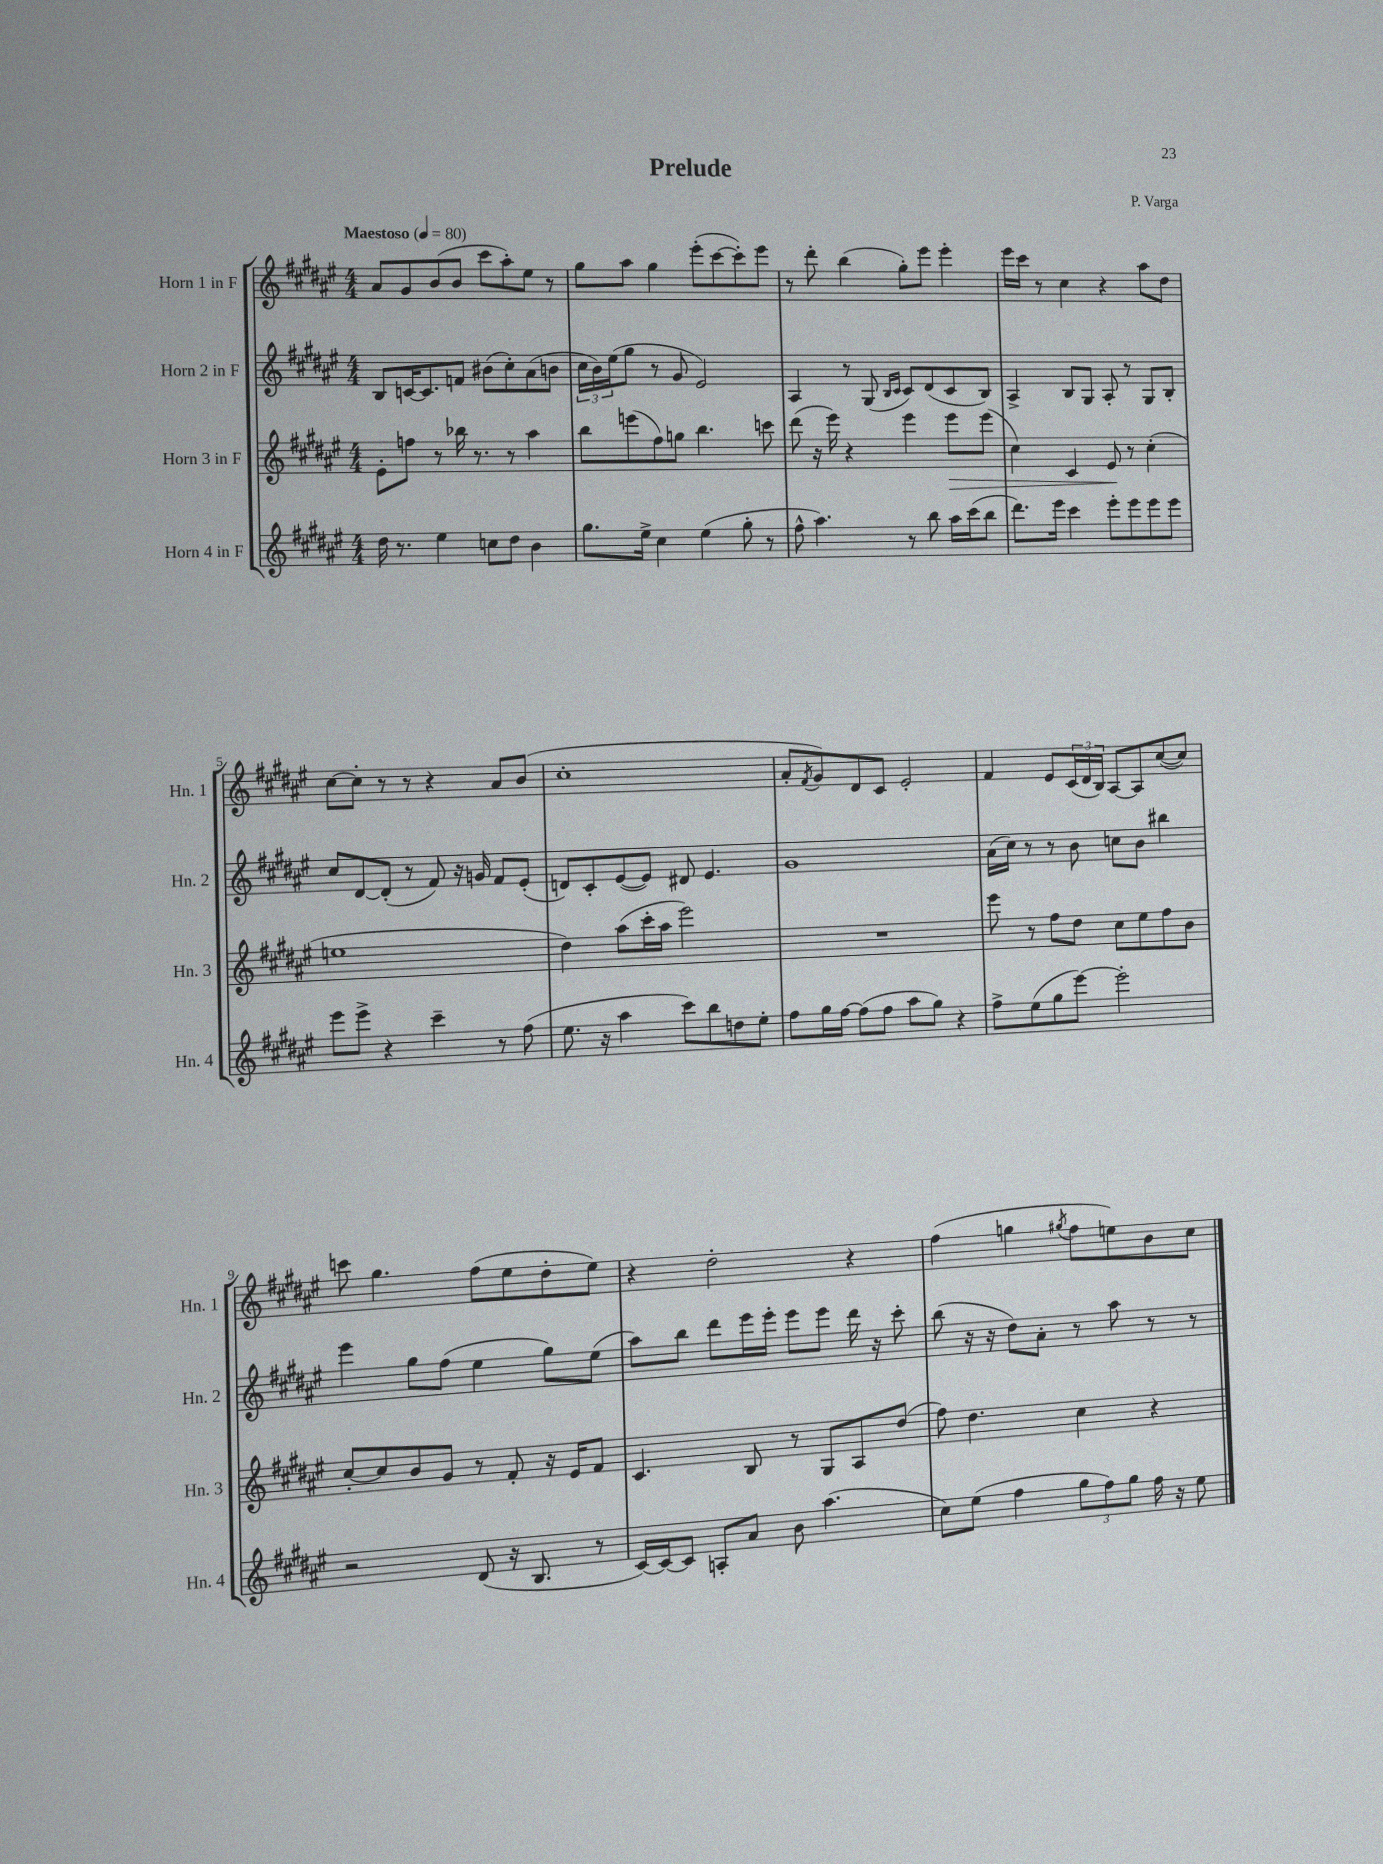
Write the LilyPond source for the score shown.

\header { title = "Prelude" composer = "P. Varga" }
<<
\new StaffGroup <<
\new Staff = "s0" \with { instrumentName = "Horn 1 in F" shortInstrumentName = "Hn. 1" } {
    \clef treble \key fis \major \numericTimeSignature \time 4/4 \tempo "Maestoso" 4 = 80
    ais'8 gis'8 b'8( b'8 cis'''8 ais''8-.) eis''8 r8 |
    gis''8 ais''8 gis''4 eis'''8-.( cis'''8~ cis'''8-.) eis'''8 |
    r8 dis'''8-. b''4( gis''8-.) eis'''8 eis'''4-. |
    eis'''16 cis'''16 r8 cis''4 r4 ais''8 dis''8 |
    cis''8~ cis''8-. r8 r8 r4 ais'8 b'8( |
    cis''1-. |
    ais'8-. \acciaccatura { fis'8 } gis'8) dis'8 cis'8 eis'2-. |
    fis'4 eis'8 \tuplet 3/2 { cis'16( dis'16 b16) } ais8~ ais8 cis''8~( cis''8) |
    c'''8 gis''4. fis''8( eis''8 dis''8-. eis''8) |
    r4 dis''2-. r4 |
    fis''4( g''4 \acciaccatura { gis''8 } fis''8 e''8) b'8 cis''8 \bar "|." |
}
\new Staff = "s1" \with { instrumentName = "Horn 2 in F" shortInstrumentName = "Hn. 2" } {
    \clef treble \key fis \major \numericTimeSignature \time 4/4
    b8 c'16~ c'8. f'8 bis'8( cis''8-.) ais'8( b'8 |
    \tuplet 3/2 { cis''16 b'16) eis''16( } gis''8 r8 gis'8 eis'2) |
    ais4 r8 gis8( \grace { b16 cis'16 } cis'8) dis'8( cis'8 b8) |
    ais4-> b8 gis8 ais8-. r8 gis8 b8-. |
    cis''8 dis'8~ dis'8-.( r8 fis'8) r16 g'16 fis'8 eis'8-.( |
    d'8) cis'8-. eis'8~( eis'8) dis'8 eis'4. |
    gis'1 |
    ais'16( cis''16) r8 r8 b'8 c''8 b'8 bis''4 |
    eis'''4 gis''8 fis''8( eis''4 gis''8) eis''8( |
    ais''8) b''8 dis'''8 eis'''16 eis'''16-. eis'''8 eis'''8 dis'''16 r16 cis'''8-. |
    b''8( r16 r16 dis''8) ais'8-. r8 ais''8 r8 r8 \bar "|." |
}
\new Staff = "s2" \with { instrumentName = "Horn 3 in F" shortInstrumentName = "Hn. 3" } {
    \clef treble \key fis \major \numericTimeSignature \time 4/4
    eis'8-. f''8 r8 bes''16 r8. r8 ais''4 |
    b''8 e'''8( fis''8) g''8 b''4. c'''8 |
    dis'''8( r16 eis'''16) r4 eis'''4 eis'''8\> eis'''8( |
    cis''4) cis'4 eis'8\! r8 cis''4-.( |
    e''1 |
    dis''4) ais''8( cis'''16-. ais''16 eis'''2) |
    R1 |
    eis'''8 r8 fis''8 dis''8 cis''8 eis''8 fis''8 b'8 |
    cis''8~-. cis''8 b'8 gis'8 r8 fis'8-. r16 eis'16 fis'8 |
    cis'4. b8 r8 gis8 ais8 dis''8( |
    fis''8) dis''4. cis''4 r4 \bar "|." |
}
\new Staff = "s3" \with { instrumentName = "Horn 4 in F" shortInstrumentName = "Hn. 4" } {
    \clef treble \key fis \major \numericTimeSignature \time 4/4
    dis''16 r8. eis''4 c''8 dis''8 b'4 |
    gis''8. eis''16-> cis''4 eis''4( gis''8-. r8 |
    fis''8-^ ais''4.) r8 b''8 ais''16 cis'''16( b''8 |
    dis'''8.) eis'''16 cis'''4 eis'''8-. eis'''8 eis'''8 eis'''8 |
    eis'''8 eis'''8-> r4 cis'''4-- r8 fis''8( |
    eis''8. r16 ais''4 cis'''8) b''8 d''8 eis''8-. |
    fis''8 gis''16 fis''16~ fis''8( fis''8 ais''8 gis''8) r4 |
    fis''8-> eis''8( gis''8 eis'''8~) eis'''2-. |
    r2 dis'8( r16 b8. r8 |
    cis'16~) cis'16~ cis'8 a8-. ais'8 b'8 ais''4.( |
    cis''8) eis''8( fis''4 \tuplet 3/2 { gis''8 fis''8) gis''8 } fis''16 r16 eis''8 \bar "|." |
}
>>
>>
